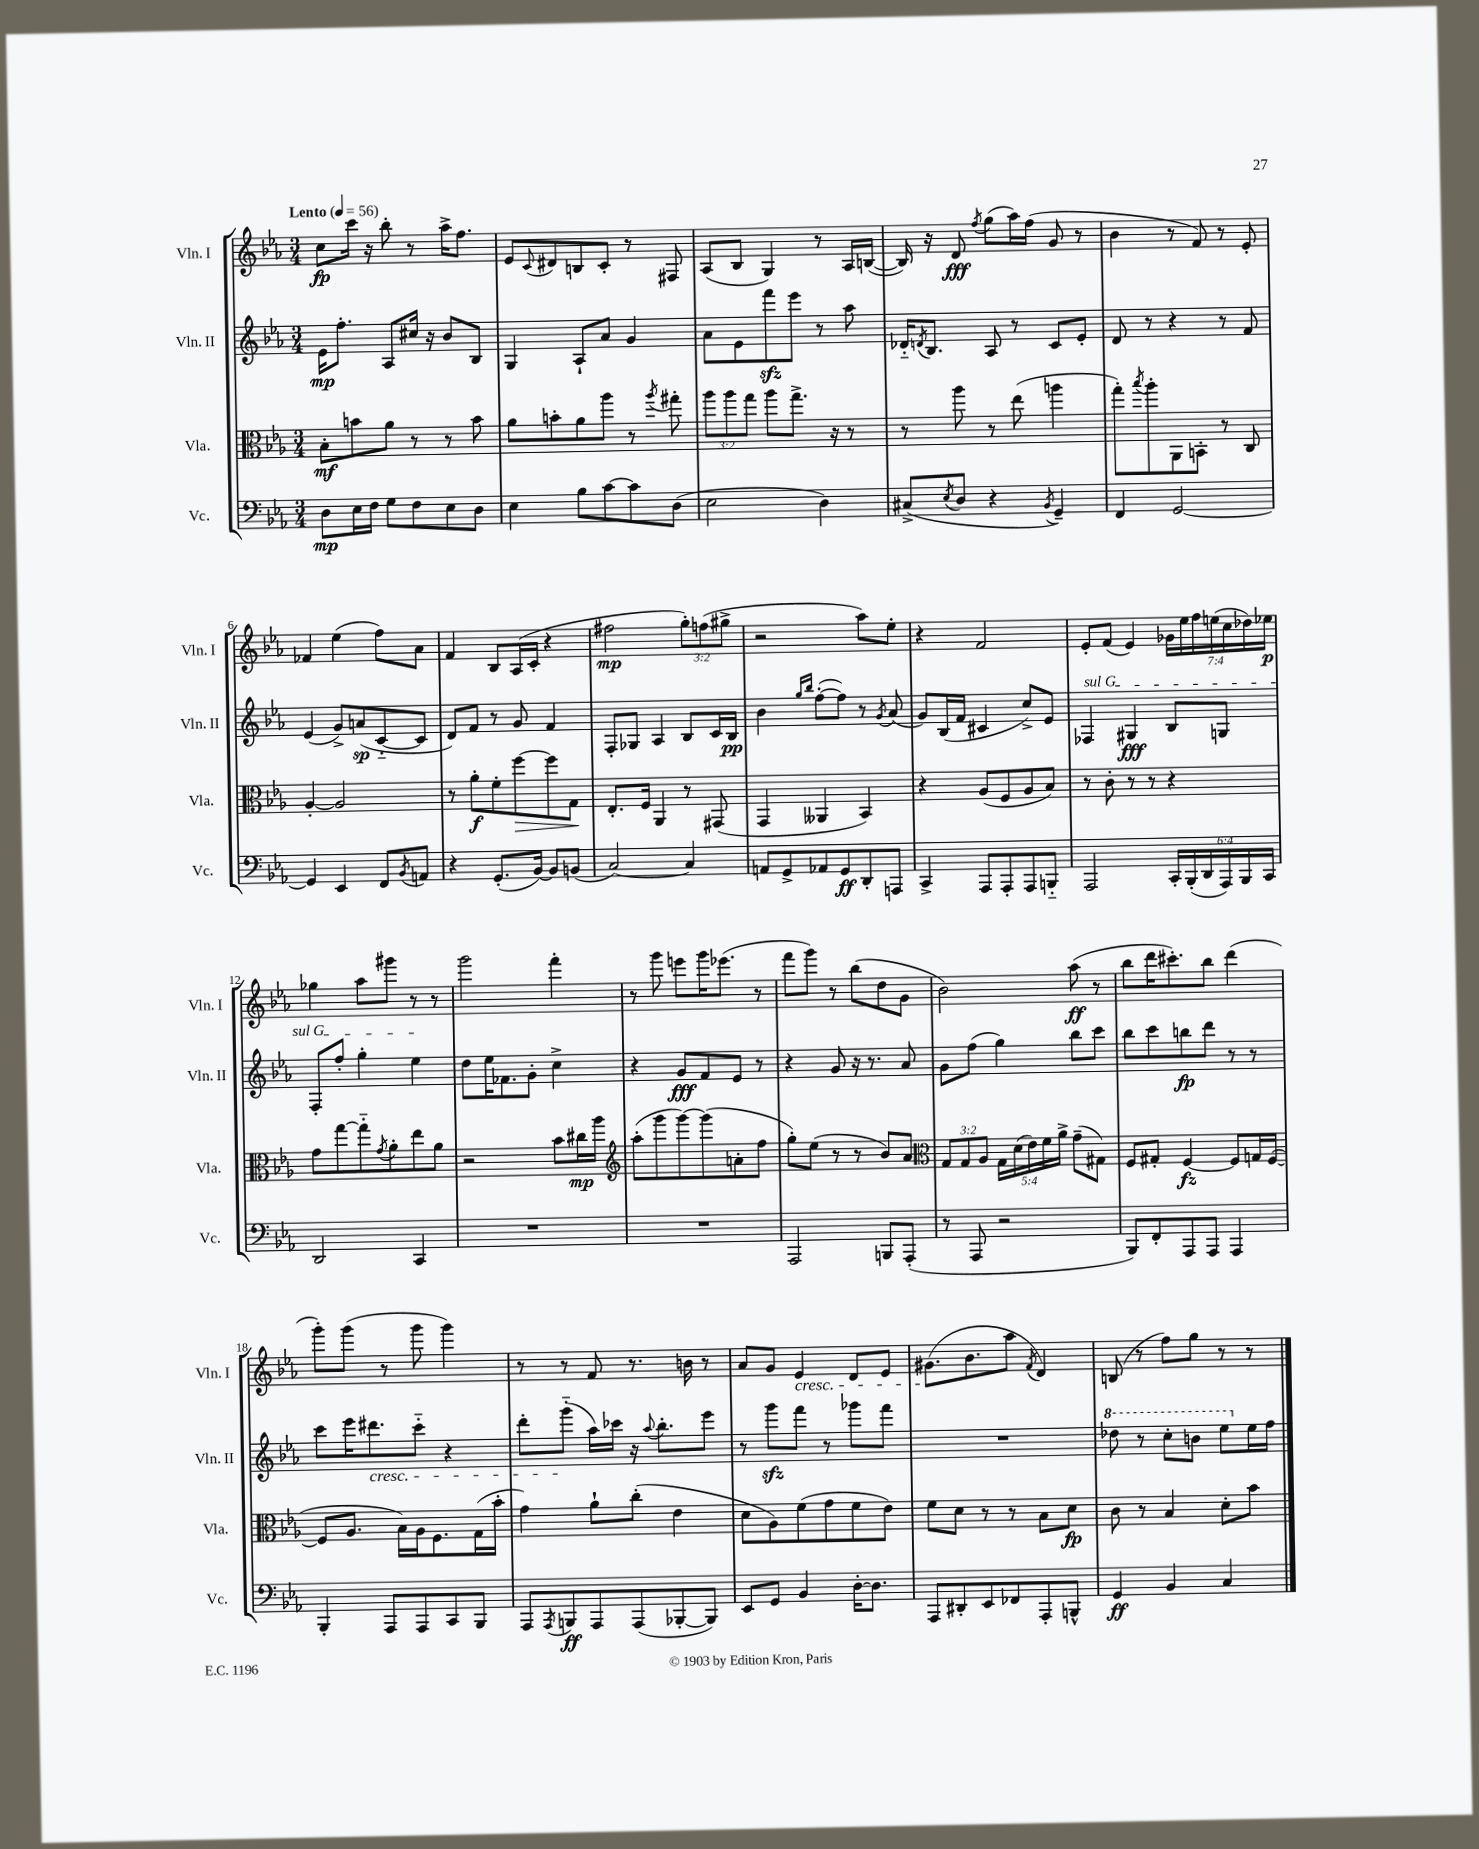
<<
\new StaffGroup <<
\new Staff = "s0" \with { instrumentName = "Vln. I" shortInstrumentName = "Vln. I" } {
    \clef treble \key ees \major \numericTimeSignature \time 3/4 \override Staff.TupletNumber.text = #tuplet-number::calc-fraction-text \tempo "Lento" 4 = 56
    c''8\fp c'''16 r16 bes''8-. r8 aes''16-> f''8. |
    ees'8 \appoggiatura { c'8 } dis'8 b8 c'8-. r8 fis8 |
    aes8( bes8 g4) r8 aes16 b16~( |
    b16) r16 d'8\fff \acciaccatura { f''8 } g''8( aes''16) f''16( g'8 r8 |
    bes'4 r8 f'8) r8 ees'8-. |
    fes'4 ees''4( f''8) aes'8 |
    f'4 bes8 aes16( c'16-. r4 |
    fis''2\mp \tuplet 3/2 { g''8-.) f''8( gis''8-> } |
    r2 aes''8) ees''8-. |
    r4 f'2 |
    ees'8-. f'8( ees'4) \tuplet 7/4 { ges'16 ees''16 f''16 e''16( c''16 des''16) ees''16\p } |
    ges''4 aes''8 gis'''8 r8 r8 |
    g'''2 f'''4-. |
    r8 g'''8 e'''8 g'''16 ees'''8.( r8 |
    f'''8 g'''8) r8 bes''8( d''8 g'8 |
    bes'2) aes''8\ff( r8 |
    bes''8 d'''16 cis'''8.-.) bes''8 d'''4( |
    g'''8-.) g'''8( r8 g'''8 g'''4) |
    r8 r8 f'8 r8. b'16 r8 |
    aes'8 g'8 ees'4\cresc d'8 ees'8 |
    gis'8.\!( bes'8. aes''8 \acciaccatura { f'8 } d'4) |
    b8( r8 f''8) g''8 r8 r8 \bar "|." |
}
\new Staff = "s1" \with { instrumentName = "Vln. II" shortInstrumentName = "Vln. II" } {
    \clef treble \key ees \major \numericTimeSignature \time 3/4
    ees'16\mp f''8.-. aes8 cis''16 r16 bes'8 bes8 |
    g4 aes8-! aes'8 g'4 |
    aes'8 ees'8 f'''8\sfz ees'''8 r8 aes''8 |
    des'16-_ \acciaccatura { d'8 } bes8. aes8 r8 c'8 ees'8-. |
    d'8 r8 r4 r8 f'8 |
    ees'4( g'8->) a'8\sp( c'8~-_ c'8 |
    d'8) f'8 r8 g'8 f'4 |
    f8-. ges8 aes4 bes8 c'16 bes16\pp |
    bes'4 \grace { g''16 bes''16 } f''8~-.( f''8) r8 \acciaccatura { g'8 } aes'8( |
    g'8) bes16( f'16 cis'4 c''8->) ees'8 |
    \once \override TextSpanner.bound-details.left.text = \markup { \italic "sul G" } fes4\startTextSpan gis4\fff bes8 g8 |
    f8-. f''8-. g''4-. ees''4\stopTextSpan |
    d''8 ees''16 fes'8. g'8-. c''4-> |
    r4 g'8\fff f'8 ees'8 r8 |
    r4 g'8 r16 r8. aes'8 |
    g'8 f''8( g''4) bes''8 c'''8 |
    bes''8 c'''8 b''8\fp d'''8 r8 r8 |
    c'''8 ees'''16 dis'''8.\cresc c'''8-_ r4 |
    d'''8-. g'''8-_\!( aes''16) ces'''16 r16 \appoggiatura { aes''8 } bes''8.-. ees'''8 |
    r8 g'''8\sfz f'''8 r8 ges'''8 f'''8 |
    R2. |
    \ottava #1 des'''8 r8 c'''8-. b''8 ees'''8 \ottava #0 ees''16 f''16 \bar "|." |
}
\new Staff = "s2" \with { instrumentName = "Vla." shortInstrumentName = "Vla." } {
    \clef alto \key ees \major \numericTimeSignature \time 3/4 \override Staff.TupletNumber.text = #tuplet-number::calc-fraction-text
    bes8-.\mf b'8 aes'8 r8 r8 b'8 |
    aes'8 b'8-. aes'8 aes''8 r8 \acciaccatura { aes''8 } gis''8-. |
    \tuplet 3/2 { aes''8 aes''8 g''8 } aes''8 g''8.-> r16 r8 |
    r8 aes''8 r8 ees''8( a''4 |
    g''8-.) \acciaccatura { bes''8 } aes''8-. aes,8 b,8-. r8 c8 |
    aes4~-. aes2 |
    r8 aes'8-.\f f'8-. f''8~\> f''8 g8\! |
    ees8.-. f16 aes,4 r8 gis,8( |
    g,4 aeses,4 bes,4) |
    r4 aes8( f8 aes8 bes8) |
    r8 c'8-. r8 r8 r4 |
    g'8 g''8~ g''8-_ \acciaccatura { g'8 } aes'8-. ees''8 aes'8 |
    r2 bes'8 cis''16\mp aes''16 |
    \clef treble aes''8-.( g'''8 g'''8~) g'''8( a'8-. f''8 |
    g''8-.) ees''8( r8 r8 bes'8) aes'8 |
    \clef alto \tuplet 3/2 { g8 g8 aes8 } \tuplet 5/4 { g16 d'16( ees'16) f'16 aes'16-> } g'8--( gis8) |
    f8 gis8-. f4~\fz f8 g16 f16~( |
    f8 aes8. bes16) aes16 f8. g16( bes'16-. |
    g'4) aes'8-! c''8-.( ees'4 |
    d'8 aes8) f'8( g'8 f'8 ees'8) |
    f'8 d'8 r8 r8 bes8 d'8\fp |
    c'8 r8 bes4 d'8-. bes'8 \bar "|." |
}
\new Staff = "s3" \with { instrumentName = "Vc." shortInstrumentName = "Vc." } {
    \clef bass \key ees \major \numericTimeSignature \time 3/4 \override Staff.TupletNumber.text = #tuplet-number::calc-fraction-text
    d8\mp ees16 f16 g8 f8 ees8 d8 |
    ees4 bes8 c'8~ c'8 d8( |
    ees2 d4) |
    cis8->( \acciaccatura { ees8 } d8 r4 \acciaccatura { bes,8 } g,4--) |
    f,4 g,2~ |
    g,4 ees,4 f,8 \acciaccatura { bes,8 } a,8 |
    r4 g,8.-.( bes,16~) bes,8 b,8( |
    c2~) c4 |
    a,8 g,8-> aes,8 g,8\ff d,8-. a,,8 |
    c,4-> aes,,8 aes,,8-. aes,,8 b,,8-_ |
    aes,,2 \tuplet 6/4 { c,16-. bes,,16-.( d,16 aes,,16) bes,,16 c,16 } |
    d,2 c,4 |
    R2. |
    R2. |
    aes,,2 b,,8 aes,,8-.( |
    r8 aes,,8 r2 |
    bes,,8) f,8-. aes,,8 aes,,8 aes,,4 |
    bes,,4-. aes,,8 aes,,8 c,8 bes,,8 |
    aes,,8 \acciaccatura { aes,,8 } b,,8\ff aes,,8 aes,,8( bes,,8~-. bes,,8) |
    ees,8 g,8 bes,4 d16~-. d8. |
    aes,,8 dis,8-. ees,8 fes,8 aes,,8-. b,,8-^ |
    g,4\ff bes,4 c4 \bar "|." |
}
>>
>>
